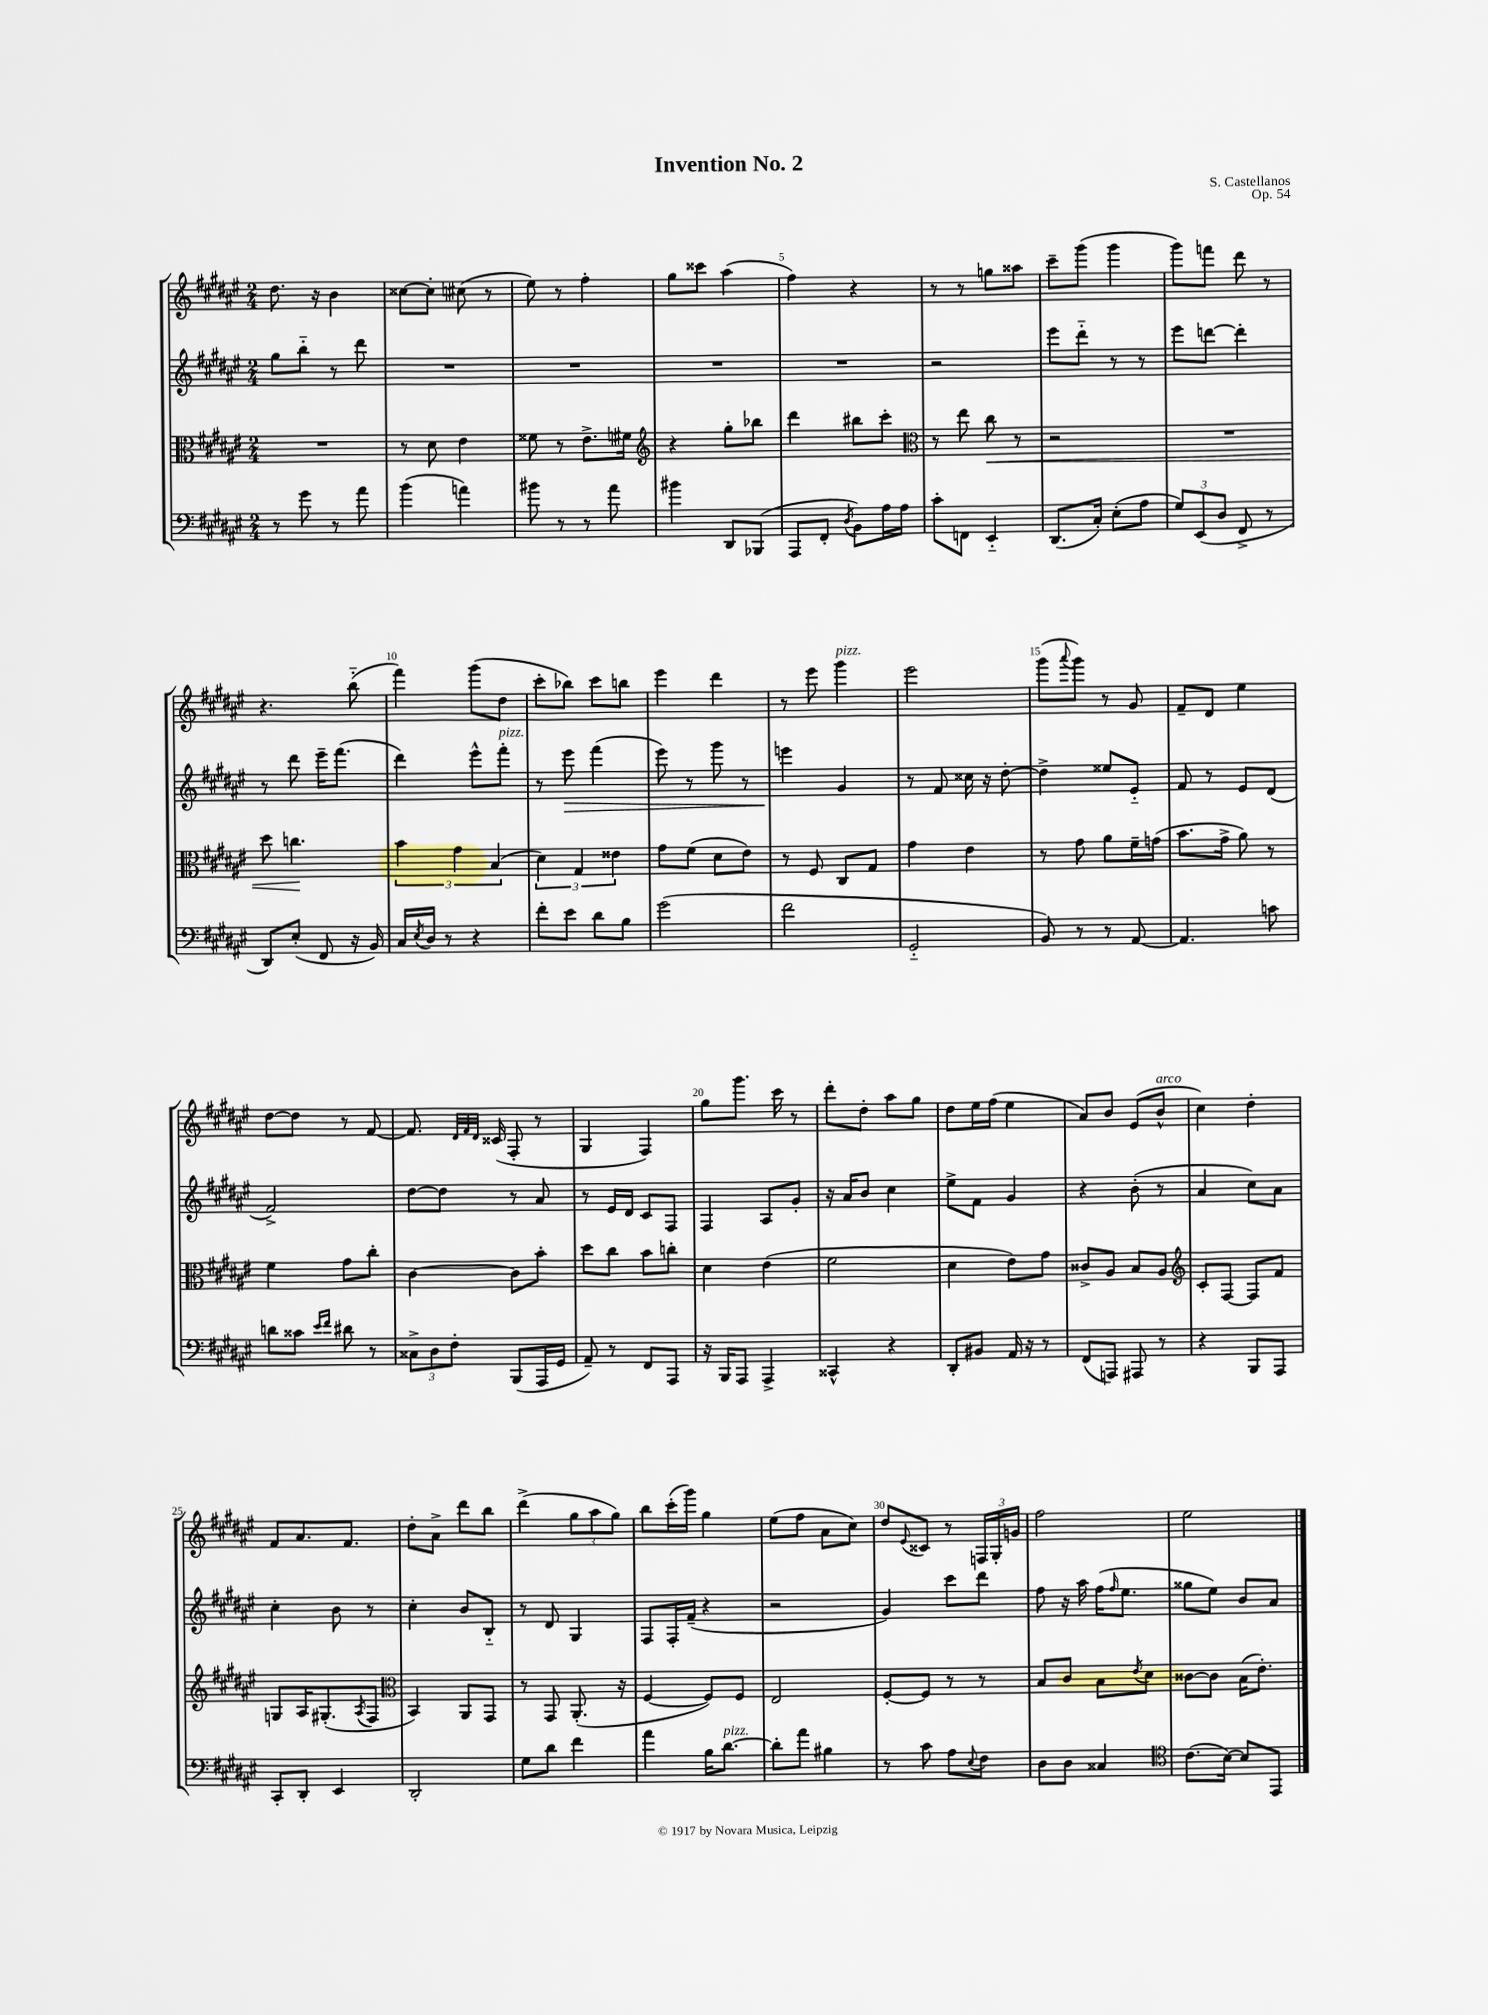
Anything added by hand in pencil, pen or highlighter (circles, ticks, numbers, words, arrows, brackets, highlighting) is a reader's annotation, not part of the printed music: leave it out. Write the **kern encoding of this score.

**kern	**kern	**dynam	**kern	**dynam	**kern
*part4	*part3	*part3	*part2	*part2	*part1
*staff4	*staff3	*staff3	*staff2	*staff2	*staff1
*clefF4	*clefC3	*	*clefG2	*	*clefG2
*k[f#c#g#d#a#e#]	*k[f#c#g#d#a#e#]	*	*k[f#c#g#d#a#e#]	*	*k[f#c#g#d#a#e#]
*M2/4	*M2/4	*	*M2/4	*	*M2/4
=1	=1	=1	=1	=1	=1
8r	2r	.	8gg#\L	.	8.dd#\
8g#\	.	.	8bb\J	.	.
.	.	.	.	.	16r
8r	.	.	8r	.	4b\
8a#\	.	.	8ddd#\	.	.
=2	=2	=2	=2	=2	=2
(4b\	8r	.	2r	.	[8cc##X\L
.	8d#\	.	.	.	8cc##'\J]
4an\)	4e#\	.	.	.	(8cc#X\
.	.	.	.	.	8r
=3	=3	=3	=3	=3	=3
8b#X\	8f##X\	.	2r	.	8ee#\)
8r	8r	.	.	.	8r
8r	8.e#^\L	.	.	.	4ff#'\
8a#\	.	.	.	.	.
.	16f#X\Jk	.	.	.	.
=4	=4	=4	=4	=4	=4
*	*clefG2	*	*	*	*
4b#X\	4r	.	2r	.	8gg#\L
.	.	.	.	.	8ccc##X\J
8DD#/L	8gg#'\L	.	.	.	(4aa#\
(8BBB-X/J	8bb-X\J	.	.	.	.
=5	=5	=5	=5	=5	=5
8AAA#/L	4ddd#\	.	2r	.	4ff#\)
8FF#'/J	.	.	.	.	.
8qD#/	.	.	.	.	.
8BB\L)	8bb#X\L	.	.	.	4r
16A#\L	8ccc#'\J	.	.	.	.
16A#\JJ	.	.	.	.	.
=6	=6	=6	=6	=6	=6
*	*clefC3	*	*	*	*
8c#'\L	8r	.	2r	.	8r
8FFn\J	8ee#\	.	.	.	8r
!	!	!LO:HP:b	!	!	!
4EE#/	8cc#\	<	.	.	8ggn\L
.	8r	.	.	.	8aa##X\J
=7	=7	=7	=7	=7	=7
(8.DD#/L	2r	.	8eee#\L	.	8ccc#~\L
.	.	.	8ddd#\J	.	(8ggg#\J
16C#'/Jk)	.	.	.	.	.
(8E#'\L	.	.	8r	.	4ggg#\
8A#\J	.	.	8r	.	.
=8	=8	=8	=8	=8	=8
12G#/L)	2r	.	8eee#\L	.	8ggg#\L)
(12EE#/	.	.	.	.	.
.	.	.	[8dddn\J	.	8fffn\J
12D#/J	.	.	.	.	.
8FF#^/	.	.	4ddd'\]	.	8ddd#\
8r	.	.	.	.	8r
!!LO:LB:g=z
=9	=9	=9	=9	=9	=9
8DD#/L)	8dd#\	.	8r	.	4.r
(8E#'/J	4.ccn\	.	8ddd#\	.	.
8FF#/	.	.	16eee#~\KL	.	.
.	.	.	(8.fff#\J	.	.
16r	.	.	.	.	(8bb\
16BB/)	.	.	.	.	.
.	.	[	.	.	.
=10	=10	=10	=10	=10	=10
16C#/LL	6b\	.	4ddd#\)	.	4fff#\)
8qE#/	.	.	.	.	.
16D#/JJ	.	.	.	.	.
8r	.	.	.	.	.
.	6g#\	.	.	.	.
4r	.	.	8eee#^^\L	.	(8ggg#\L
.	(6B/	.	.	.	.
!	!	!	!LO:TX:a:i:t=pizz.	!	!
.	.	.	8fff#'\J	.	8dd#\J
=11	=11	=11	=11	=11	=11
8f#'\L	6d#\)	.	8r	.	8ccc#'\L
!	!	!	!	!LO:HP:b	!
8e#\J	.	.	8eee#\	>	8bb-X\J)
.	6G#/	.	.	.	.
8d#\L	.	.	(4fff#\	.	8ccc#\L
.	6e##X\	.	.	.	.
8B\J	.	.	.	.	8bbn\J
=12	=12	=12	=12	=12	=12
(2g#\	8g#\L	.	8eee#\)	.	4eee#\
.	(8f#\J	.	8r	.	.
.	8d#\L	.	8ggg#\	.	4ddd#\
.	8e#\J)	.	8r	.	.
=13	=13	=13	=13	=13	=13
2f#\	8r	.	4eeen\	.	8r
.	8F#/	.	.	.	8eee#\
!	!	!	!	!	!LO:TX:a:i:t=pizz.
.	8C#/L	.	4g#/	]	4ggg#\
.	8G#/J	.	.	.	.
=14	=14	=14	=14	=14	=14
2GG#/	4g#\	.	8r	.	2eee#\
.	.	.	8f#/	.	.
.	4e#\	.	16cc##X\	.	.
.	.	.	16r	.	.
.	.	.	[8dd#'\	.	.
=15	=15	=15	=15	=15	=15
8BB/)	8r	.	4dd#^\]	.	(8ggg#\L
.	.	.	.	.	8qqaaa#/
8r	8g#\	.	.	.	8ggg#\J)
8r	8a#\L	.	8ee##X/L	.	8r
[8AA#/	16f#~\L	.	8e#/J	.	8g#/
.	(16gn\JJ	.	.	.	.
=16	=16	=16	=16	=16	=16
4.AA#/]	8.b\L	.	8f#/	.	8f#~/L
.	.	.	8r	.	8d#/J
.	16g#^\Jk	.	.	.	.
.	8a#\)	.	8e#/L	.	4ee#\
8cn\	8r	.	(8d#/J	.	.
!!LO:LB:g=z
=17	=17	=17	=17	=17	=17
8dn\L	4f#\	.	2f#^/)	.	[8dd#\L
8c##X\J	.	.	.	.	8dd#\J]
16qqe#/LL	.	.	.	.	.
16qqf#/JJ	.	.	.	.	.
8d#X\	8g#\L	.	.	.	8r
8r	8cc#'\J	.	.	.	[8f#/
=18	=18	=18	=18	=18	=18
12C##X^\L	[4c#\	.	[8dd#\L	.	8.f#/]
12D#\	.	.	.	.	.
.	.	.	8dd#\J]	.	.
12F#'\J	.	.	.	.	.
.	.	.	.	.	32qqd#/LLL
.	.	.	.	.	32qqf#/
.	.	.	.	.	32qqd#/JJJ
.	.	.	.	.	(16c##X/
(8BBB/L	8c#\L]	.	8r	.	8F#'/
16AAA#/L	8b'\J	.	8a#/	.	8r
16GG#/JJ	.	.	.	.	.
=19	=19	=19	=19	=19	=19
8AA#~/)	8dd#\L	.	8r	.	4G#/
8r	8cc#\J	.	16e#/LL	.	.
.	.	.	16d#/JJ	.	.
8FF#/L	8b\L	.	8c#/L	.	4F#/)
8AAA#/J	8ccn'\J	.	8F#/J	.	.
=20	=20	=20	=20	=20	=20
16r	4d#\	.	4F#/	.	8gg#\L
16BBB/KL	.	.	.	.	.
8AAA#/J	.	.	.	.	8.ggg#\J
4AAA#^/	(4e#\	.	8A#/L	.	.
.	.	.	.	.	16ccc#\
.	.	.	8g#'/J	.	8r
=21	=21	=21	=21	=21	=21
4CC##X^^/	2f#\	.	16r	.	8ddd#'\L
.	.	.	16a#/KL	.	.
.	.	.	8b/J	.	8dd#'\J
4r	.	.	4cc#\	.	8aa#\L
.	.	.	.	.	8gg#\J
=22	=22	=22	=22	=22	=22
8DD#'/L	4d#\	.	8ee#^\L	.	8dd#\L
8BB#X/J	.	.	8f#\J	.	16ee#\L
.	.	.	.	.	(16ff#\JJ
16AA#/	8e#\L)	.	4g#/	.	4ee#\
16r	.	.	.	.	.
8r	8g#\J	.	.	.	.
=23	=23	=23	=23	=23	=23
(8FF#/L	8c##X^/L	.	4r	.	8a#/L)
8AAAn/J)	8A#/J	.	.	.	8b/J
8AAA#X/	8B/L	.	(8b'\	.	(8e#/L
!	!	!	!	!	!LO:TX:a:i:t=arco
8r	8A#/J	.	8r	.	8b^^/J
=24	=24	=24	=24	=24	=24
*	*clefG2	*	*	*	*
4r	8c#'/L	.	4a#/	.	4cc#\)
.	[8F#/J	.	.	.	.
8BBB/L	8F#/L]	.	8cc#\L)	.	4dd#'\
8AAA#/J	8f#/J	.	8a#\J	.	.
!!LO:LB:g=z
=25	=25	=25	=25	=25	=25
8CC#'/L	8Gn/L	.	4cc#'\	.	8f#/L
8DD#'/J	16A#/K	.	.	.	8.a#/
.	(8.G#X'/	.	.	.	.
4EE#/	.	.	8b\	.	.
.	.	.	.	.	8.f#/J
.	8qA#/	.	.	.	.
.	8F#/J	.	8r	.	.
=26	=26	=26	=26	=26	=26
*	*clefC3	*	*	*	*
2DD#'/	4BB/)	.	4cc#'\	.	8dd#'\L
.	.	.	.	.	8a#^\J
.	8AA#/L	.	8b/L	.	8ddd#\L
.	8GG#/J	.	8B/J	.	8bb\J
=27	=27	=27	=27	=27	=27
8G#\L	8r	.	8r	.	(4ddd#^\
8d#\J	8GG#/	.	8d#/	.	.
4f#\	(8.AA#'/	.	4G#/	.	12gg#\L
.	.	.	.	.	12aa#\
.	.	.	.	.	12gg#\J)
.	16r	.	.	.	.
=28	=28	=28	=28	=28	=28
4a#\	[4F#/	.	8F#/L	.	8bb\L
.	.	.	16F#'/L	.	(16ccc#'\L
.	.	.	(16f#~/JJ	.	16ggg#\JJ)
16B\KL	8F#/L])	.	4r	.	4gg#\
!LO:TX:a:i:t=pizz.	!	!	!	!	!
[8.d#\J	.	.	.	.	.
.	8F#/J	.	.	.	.
=29	=29	=29	=29	=29	=29
8d#'\L]	2E#/	.	2r	.	(8ee#\L
8a#\J	.	.	.	.	8ff#\J
4B#X\	.	.	.	.	8a#\L
.	.	.	.	.	8cc#\J)
=30	=30	=30	=30	=30	=30
8r	[8F#'/L	.	4g#/)	.	8dd#/L
.	.	.	.	.	8qqe#/
8c#\	8F#/J]	.	.	.	8c##X/J
8A#\L	8r	.	8ccc#\L	.	8r
8qqE#/	.	.	.	.	.
8F#\J	8r	.	8ddd#\J	.	24Fn/LL
.	.	.	.	.	24G#'/
.	.	.	.	.	24gn/JJ
=31	=31	=31	=31	=31	=31
8D#\L	8B/L	.	8ff#\	.	2ff#\
8D#\J	8c#/J	.	16r	.	.
.	.	.	16aa#\	.	.
4C##X/	8B\L	.	(16ff#\KL	.	.
.	.	.	16qqff#/	.	.
.	.	.	8.ee#\J	.	.
.	8qe#/	.	.	.	.
.	8d#\J	.	.	.	.
=32	=32	=32	=32	=32	=32
*clefC4	*	*	*	*	*
(8.c#\L	[8c##X\L	.	8gg##X\L	.	2ee#\
.	8c##\J]	.	8ee#\J)	.	.
[16B\Jk)	.	.	.	.	.
8B/L]	(16B\KL	.	8b/L	.	.
.	8.e#'\J)	.	.	.	.
8EE#/J	.	.	8a#/J	.	.
==	==	==	==	==	==
*-	*-	*-	*-	*-	*-
